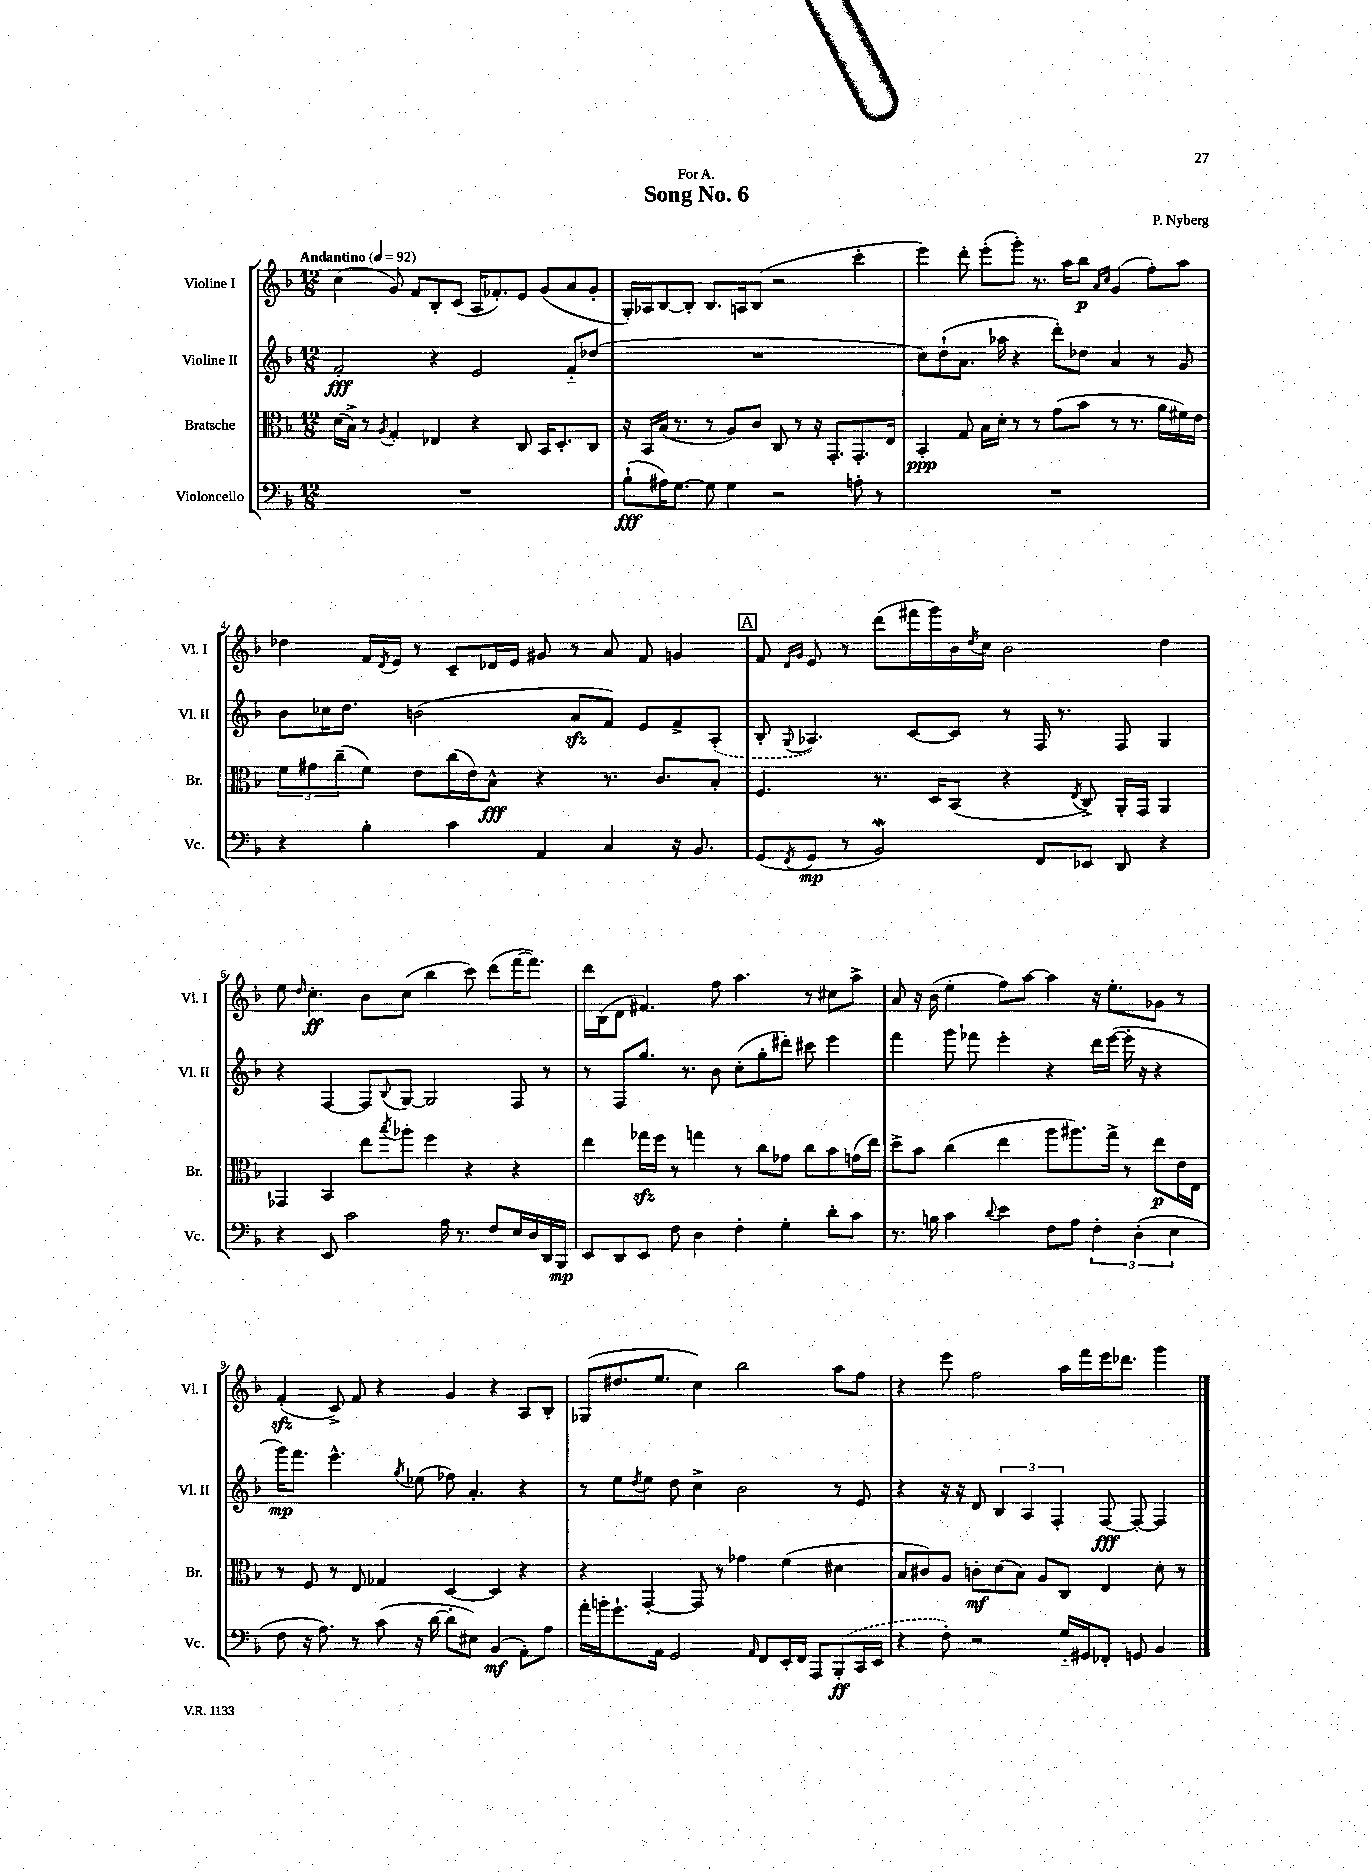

**kern	**dynam	**kern	**dynam	**kern	**dynam	**kern	**dynam
*part4	*part4	*part3	*part3	*part2	*part2	*part1	*part1
*staff4	*staff4	*staff3	*staff3	*staff2	*staff2	*staff1	*staff1
*I"Violoncello	*	*I"Bratsche	*	*I"Violine II	*	*I"Violine I	*
*I'Vc.	*	*I'Br.	*	*I'Vl. II	*	*I'Vl. I	*
*clefF4	*	*clefC3	*	*clefG2	*	*clefG2	*
*k[b-]	*	*k[b-]	*	*k[b-]	*	*k[b-]	*
*M12/8	*	*M12/8	*	*M12/8	*	*M12/8	*
*MM92	*	*MM92	*	*MM92	*	*MM92	*
=1	=1	=1	=1	=1	=1	=1	=1
!	!	!	!	!	!	!LO:TX:a:B:t=Andantino	!
1.r	.	(16d\LL	.	2f'/	fff	(4cc\	.
.	.	16B-^\JJ)	.	.	.	.	.
.	.	8r	.	.	.	.	.
.	.	8qA/	.	.	.	.	.
.	.	4G'/	.	.	.	8g/)	.
.	.	.	.	.	.	8f/L	.
.	.	4E-X/	.	4r	.	8B-'/	.
.	.	.	.	.	.	(8c/J	.
.	.	4r	.	2e/	.	16A/KL	.
.	.	.	.	.	.	8.f-X'/)	.
.	.	8C/	.	.	.	8e/J	.
.	.	16BB-/KL	.	.	.	(8g/L	.
.	.	8.D'/	.	.	.	.	.
.	.	.	.	8f/L	.	8a/	.
.	.	8C/J	.	(8dd-X/J	.	8g'/J	.
=2	=2	=2	=2	=2	=2	=2	=2
(8B-`\L	fff	16r	.	1.r	.	16G'/LL)	.
.	.	16BB-/LL	.	.	.	16A-X/J	.
16A#X\K)	.	(16B-/JJ	.	.	.	[8B-/	.
[8.G\J	.	8.r	.	.	.	.	.
.	.	.	.	.	.	8B-'/J]	.
8G\]	.	8r	.	.	.	8.B-/L	.
4G\	.	8A/L)	.	.	.	.	.
.	.	.	.	.	.	16An/k	.
.	.	8c/J	.	.	.	(8B-/J	.
2r	.	8C/	.	.	.	2r	.
.	.	8r	.	.	.	.	.
.	.	16r	.	.	.	.	.
.	.	8.GG'/L	.	.	.	.	.
8An'\	.	8.GG'/	.	.	.	4ccc'\	.
8r	.	.	.	.	.	.	.
.	.	16E/Jk	.	.	.	.	.
=3	=3	=3	=3	=3	=3	=3	=3
1.r	.	4BB-'/	ppp	8cc\L)	.	4eee\)	.
.	.	.	.	(8dd`\	.	.	.
.	.	8G/	.	8.a\J	.	8ddd'\	.
.	.	16B-\LL	.	.	.	(8eee'\L	.
.	.	16d'\JJ	.	16aa-X\	.	.	.
.	.	8r	.	4r	.	8ggg'\J)	.
.	.	8r	.	.	.	8.r	.
.	.	(8g\L	.	8ddd'\L)	.	.	.
.	.	.	.	.	.	16aa\KL	.
.	.	8b-\J	.	8dd-X\J	.	8bb-\J	p
.	.	.	.	.	.	16qqa/LL	.
.	.	.	.	.	.	16qqcc/JJ	.
.	.	8r	.	4a/	.	(4g/	.
.	.	8.r	.	.	.	.	.
.	.	.	.	8r	.	8ff'\L)	.
.	.	16a\LL	.	.	.	.	.
.	.	16f#X\)	.	8g/	.	8aa\J	.
.	.	16e\JJ	.	.	.	.	.
!!LO:LB:g=z
=4	=4	=4	=4	=4	=4	=4	=4
4r	.	12f\L	.	8b-\L	.	4dd-X\	.
.	.	12g#X\	.	.	.	.	.
.	.	.	.	16cc-X\K	.	.	.
.	.	(12cc~\	.	.	.	.	.
.	.	.	.	8.dd\J	.	.	.
4B-'\	.	8f\J)	.	.	.	16f/LL	.
.	.	.	.	.	.	8qd/	.
.	.	.	.	.	.	16e/JJ	.
.	.	8e\L	.	(2bn\	.	8r	.
4c\	.	(16cc\L	.	.	.	8c~/L	.
.	.	16e\J)	.	.	.	.	.
.	.	8B-^^\J	fff	.	.	16d-X/L	.
.	.	.	.	.	.	16e/JJ	.
4AA/	.	4r	.	.	.	8g#X/	.
.	.	.	.	8azz/L	.	8r	.
4C/	.	8.r	.	8f/J)	.	8a/	.
.	.	.	.	8e/L	.	8f/	.
.	.	8.c/L	.	.	.	.	.
16r	.	.	.	8f^/	.	4gn/	.
8.BB-/	.	.	.	.	.	.	.
.	.	8B-'/J	.	(8A'/J	.	.	.
!!LO:REH:place=s1:t=A
=5	=5	=5	=5	=5	=5	=5	=5
(8GG/L	.	4.F/	.	8B-'/	.	8f/	.
.	.	.	.	.	.	16qqd/LL	.
8qFF/	.	.	.	8qqG/	.	16qqg/JJ	.
8GG/J	mp	.	.	4.A-X/)	.	8e/	.
8r	.	.	.	.	.	8r	.
2BB-w/)	.	8.r	.	.	.	(8ddd\L	.
.	.	.	.	[8c/L	.	16fff#X\L	.
.	.	16D/KL	.	.	.	16ggg\)	.
.	.	(8BB-/J	.	8c/J]	.	16b-\	.
.	.	.	.	.	.	8qdd/	.
.	.	.	.	.	.	16cc\JJ	.
.	.	4r	.	8r	.	2b-\	.
8FF/L	.	.	.	16F/	.	.	.
.	.	.	.	8.r	.	.	.
.	.	8qE/	.	.	.	.	.
8EE-X/J	.	8C^/)	.	.	.	.	.
8DD/	.	16AA'/LL	.	8F/	.	.	.
.	.	16GG/JJ	.	.	.	.	.
4r	.	4AA/	.	4G/	.	4dd\	.
!!LO:LB:g=z
=6	=6	=6	=6	=6	=6	=6	=6
4r	.	4GG-X/	.	4r	.	8ee\	.
.	.	.	.	.	.	16qqdd/	.
.	.	.	.	.	.	4.cc'\	ff
8EE/	.	4BB-/	.	[4F/	.	.	.
2c\	.	.	.	.	.	.	.
.	.	8ee\L	.	8F/L]	.	8b-\L	.
.	.	8qbb-/	.	8qqB-/	.	.	.
.	.	8aa-X'\J	.	[8G/J	.	(8cc\J	.
.	.	4ff\	.	2G/]	.	4bb-\	.
16A\	.	.	.	.	.	.	.
8.r	.	.	.	.	.	.	.
.	.	4r	.	.	.	8ccc\)	.
8F/L	.	.	.	.	.	(8ddd\L	.
16E/L	.	4r	.	8F/	.	[16fff\K	.
16D/	.	.	.	.	.	8.fff\J])	.
16DD/	.	.	.	8r	.	.	.
16BBB-/JJ	mp	.	.	.	.	.	.
=7	=7	=7	=7	=7	=7	=7	=7
8EE/L	.	4ee\	.	8r	.	16ddd\LL	.
.	.	.	.	.	.	(16B-\J	.
8DD/	.	.	.	8F/L	.	8d\J	.
8EE/J	.	16gg-Xzz\LL	.	8.gg/J	.	4.f#X/)	.
.	.	16ff\JJ	.	.	.	.	.
8F\	.	8r	.	.	.	.	.
.	.	.	.	8.r	.	.	.
4D\	.	4ggn\	.	.	.	.	.
.	.	.	.	8b-\	.	8ff\	.
4F'\	.	8r	.	(8cc'\L	.	4.aa\	.
.	.	8cc\L	.	8gg'\	.	.	.
4G'\	.	8g-X\J	.	8ddd#X'\J)	.	.	.
.	.	8cc\L	.	8ccc#X\	.	8r	.
8d'\L	.	8b-\	.	4eee\	.	8cc#X\L	.
8c\J	.	(16gn\L	.	.	.	8aa^\J	.
.	.	16ee\JJ)	.	.	.	.	.
=8	=8	=8	=8	=8	=8	=8	=8
8.r	.	8dd^\L	.	4fff\	.	8a/	.
.	.	8b-\J	.	.	.	16r	.
16Bn\	.	.	.	.	.	(16b-\	.
4c\	.	(4cc\	.	8ggg\	.	4ee'\	.
.	.	.	.	8fff-X\	.	.	.
8qqd/	.	.	.	.	.	.	.
4e\	.	4ee\	.	4eee'\	.	8ff\L)	.
.	.	.	.	.	.	[8aa\J	.
8F\L	.	8aa\L	.	4r	.	4aa\]	.
8A\J	.	8.aa#X\)	.	.	.	.	.
6F'\	.	.	.	16ddd\LL	.	16r	.
.	.	16gg^\Jk	.	([16eee\JJ	.	8.ee'\L	.
.	.	8r	.	16eee'\]	.	.	.
(6D'\	.	.	.	.	.	.	.
.	.	.	.	16r	.	.	.
.	.	8ee\L	p	4r	.	8g-X\J	.
6E\	.	.	.	.	.	.	.
.	.	16e\L	.	.	.	8r	.
.	.	16E\JJ	.	.	.	.	.
!!LO:LB:g=z
=9	=9	=9	=9	=9	=9	=9	=9
8F\	.	8r	.	16ggg\KL)	mp	(4fzz'/	.
.	.	.	.	8.fff\J	.	.	.
16r	.	8F/	.	.	.	.	.
8.A\)	.	.	.	.	.	.	.
.	.	8r	.	4.eee^^\	.	8c^/)	.
8r	.	8E/	.	.	.	8f/	.
(8c\	.	4G-X/	.	.	.	4r	.
.	.	.	.	8qgg/	.	.	.
16r	.	.	.	(8ee-X\	.	.	.
[16d\	.	.	.	.	.	.	.
8d'\L]	.	[4D/	.	8ff-X\)	.	4g/	.
8E#X\J)	.	.	.	4.a'/	.	.	.
(4BB-/	mf	4D/]	.	.	.	4r	.
8AA'\L)	.	4r	.	4r	.	8A/L	.
8A\J	.	.	.	.	.	8B-'/J	.
=10	=10	=10	=10	=10	=10	=10	=10
16a'\LL	.	4r	.	8r	.	(8G-X/L	.
16bn'\J	.	.	.	.	.	.	.
8.g`\	.	.	.	8ee\L	.	8.dd#X/	.
.	.	.	.	8qdd/	.	.	.
.	.	[4GG'/	.	8ee\J	.	.	.
16AA\Jk	.	.	.	.	.	8.ee/J	.
2GG/	.	.	.	8dd\	.	.	.
.	.	8GG/]	.	4cc^\	.	4cc\)	.
.	.	8r	.	.	.	.	.
.	.	4g-X\	.	2b-\	.	2bb-\	.
16qqAA/	.	.	.	.	.	.	.
8FF/L	.	.	.	.	.	.	.
16EE'/L	.	(4f\	.	.	.	.	.
16FF/JJ	.	.	.	.	.	.	.
8AAA/L	.	.	.	.	.	.	.
(8BBB-'/	ff	4d#X\	.	8r	.	8aa\L	.
16CC/L	.	.	.	8e/	.	8ff\J	.
16EE/JJ	.	.	.	.	.	.	.
=11	=11	=11	=11	=11	=11	=11	=11
4r	.	8B-/L	.	4r	.	4r	.
.	.	8c#X/)	.	.	.	.	.
8F'\)	.	8A/J	.	16r	.	8eee\	.
.	.	.	.	16r	.	.	.
2r	.	8cn'\L	mf	8d/	.	2ff\	.
.	.	(8d\	.	6B-/	.	.	.
.	.	8B-\J)	.	.	.	.	.
.	.	.	.	6A/	.	.	.
.	.	8A/L	.	.	.	.	.
.	.	.	.	6F'/	.	.	.
16G/LL	.	8C/J	.	.	.	16aa\LL	.
16GG#X/J	.	.	.	.	.	16fff\	.
8FF-X'/J	.	4E/	.	[8F/	fff	16eee\J	.
.	.	.	.	.	.	8.ddd-X\J	.
8GGn/	.	.	.	8F'/_	.	.	.
4BB-/	.	8d'\	.	4F/]	.	4ggg\	.
.	.	8r	.	.	.	.	.
==	==	==	==	==	==	==	==
*-	*-	*-	*-	*-	*-	*-	*-
